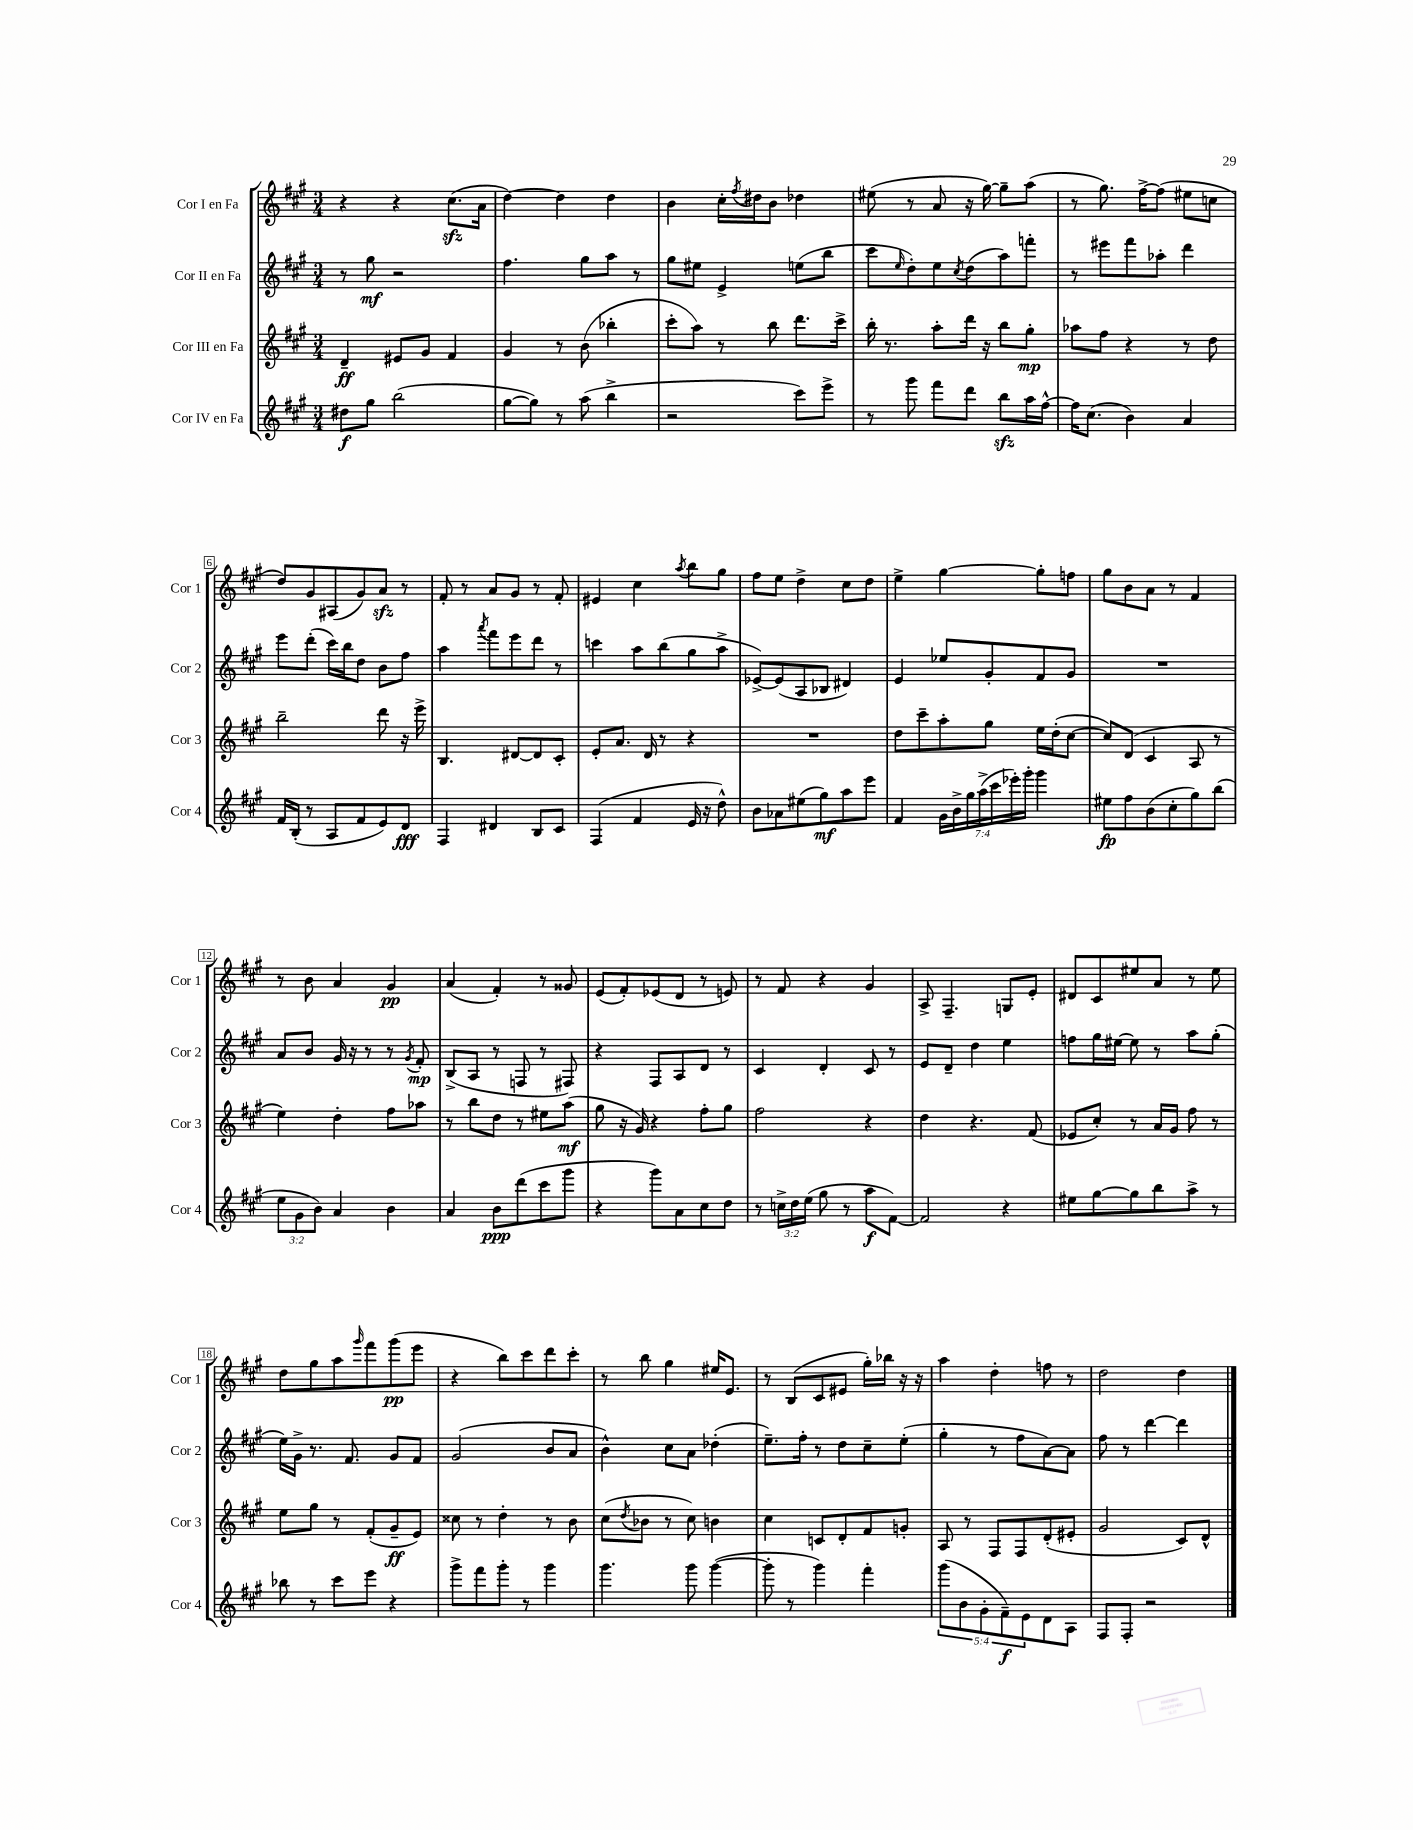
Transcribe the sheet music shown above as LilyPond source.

<<
\new StaffGroup <<
\new Staff = "s0" \with { instrumentName = "Cor I en Fa" shortInstrumentName = "Cor 1" } {
    \clef treble \key a \major \numericTimeSignature \time 3/4
    r4 r4 cis''8.\sfz( a'16 |
    d''4~) d''4 d''4 |
    b'4 cis''16-. \acciaccatura { fis''8 } dis''16 b'8 des''4 |
    eis''8( r8 a'8 r16 gis''16~) gis''8-- a''8( |
    r8 gis''8.) fis''16~-> fis''8( eis''8 c''8 |
    d''8) gis'8 ais8( gis'8) a'8\sfz r8 |
    fis'8-. r8 a'8 gis'8 r8 fis'8-. |
    eis'4 cis''4 \acciaccatura { a''8 } b''8 gis''8 |
    fis''8 e''8 d''4-> cis''8 d''8 |
    e''4-> gis''4~ gis''8-. f''8 |
    gis''8 b'8 a'8 r8 fis'4 |
    r8 b'8 a'4 gis'4\pp |
    a'4( fis'4-.) r8 gisis'8 |
    e'8( fis'8-.) ees'8( d'8 r8 e'8) |
    r8 fis'8 r4 gis'4 |
    a8-> fis4.-- g8 e'8-. |
    dis'8 cis'8 eis''8 a'8 r8 eis''8 |
    d''8 gis''8 a''8 \grace { gis'''16 } fis'''8 gis'''8\pp( e'''8 |
    r4 b''8) cis'''8 d'''8 cis'''8-. |
    r8 b''8 gis''4 eis''16 e'8. |
    r8 b8( cis'8 eis'8 gis''16-.) bes''16 r16 r16 |
    a''4 d''4-. f''8 r8 |
    d''2 d''4 \bar "|." |
}
\new Staff = "s1" \with { instrumentName = "Cor II en Fa" shortInstrumentName = "Cor 2" } {
    \clef treble \key a \major \numericTimeSignature \time 3/4
    r8 gis''8\mf r2 |
    fis''4. gis''8 a''8 r8 |
    gis''8 eis''8 e'4-> e''8( b''8 |
    cis'''8 \grace { e''16 } d''8-.) e''8 \acciaccatura { cis''8 } d''8( a''8) f'''8-. |
    r8 eis'''8 fis'''8 aes''8-. d'''4 |
    e'''8 d'''8-.( cis'''16) b''16 d''8 b'8 fis''8 |
    a''4 \acciaccatura { a'''8 } fis'''8 e'''8 d'''8 r8 |
    c'''4 a''8 b''8( gis''8 a''8-> |
    ees'8~->) ees'8( a8 bes8 dis'4) |
    e'4 ees''8 gis'8-. fis'8 gis'8 |
    R2. |
    a'8 b'8 gis'16 r16 r8 r8 \acciaccatura { gis'8 } fis'8-.\mp |
    b8->( a8 r8 f8 r8 fis8) |
    r4 fis8 a8 d'8 r8 |
    cis'4 d'4-. cis'8 r8 |
    e'8 d'8-- d''4 e''4 |
    f''8 gis''16 eis''16~ eis''8 r8 a''8 gis''8-.( |
    e''16) gis'16-> r8. fis'8. gis'8 fis'8 |
    gis'2( b'8 a'8 |
    b'4-^) cis''8 a'8 des''4-.( |
    e''8.--) fis''16-. r8 d''8 cis''8-- e''8-.( |
    gis''4-. r8 fis''8 a'8~) a'8 |
    fis''8 r8 d'''4~ d'''4 \bar "|." |
}
\new Staff = "s2" \with { instrumentName = "Cor III en Fa" shortInstrumentName = "Cor 3" } {
    \clef treble \key a \major \numericTimeSignature \time 3/4
    d'4--\ff eis'8 gis'8 fis'4 |
    gis'4 r8 b'8( bes''4-. |
    cis'''8-. a''8) r8 b''8 d'''8. cis'''16-> |
    b''16-. r8. a''8-. d'''16 r16 b''8 gis''8-.\mp |
    aes''8 fis''8 r4 r8 d''8 |
    b''2-- d'''8 r16 e'''16-> |
    b4. dis'8~ dis'8 cis'8-. |
    e'8-. a'8. d'16 r8 r4 |
    R2. |
    d''8 cis'''8-- a''8-. gis''8 e''16 d''16-.( cis''8~ |
    cis''8) d'8( cis'4 a8 r8 |
    e''4) d''4-. fis''8 aes''8 |
    r8 b''8 d''8 r8 eis''8 a''8\mf( |
    gis''8 r16 gis'16) r4 fis''8-. gis''8 |
    fis''2 r4 |
    d''4 r4. fis'8( |
    ees'8 cis''8-.) r8 a'16 gis'16 fis''8 r8 |
    e''8 gis''8 r8 fis'8-.( gis'8--\ff e'8) |
    cisis''8 r8 d''4-. r8 b'8 |
    cis''8( \acciaccatura { d''8 } bes'8 r8 cis''8) b'4 |
    cis''4 c'8 d'8-. fis'8 g'8-. |
    a8 r8 fis8 fis8 d'8-.( eis'8-. |
    gis'2 cis'8) d'8-^ \bar "|." |
}
\new Staff = "s3" \with { instrumentName = "Cor IV en Fa" shortInstrumentName = "Cor 4" } {
    \clef treble \key a \major \numericTimeSignature \time 3/4 \override Staff.TupletNumber.text = #tuplet-number::calc-fraction-text
    dis''8\f gis''8 b''2( |
    gis''8~ gis''8) r8 a''8( b''4-> |
    r2 cis'''8) e'''8-> |
    r8 gis'''8 fis'''8 d'''8 b''8\sfz a''16 fis''16~-^ |
    fis''16 cis''8.( b'4) a'4 |
    fis'16 b16-.( r8 a8 fis'8 e'8) d'8\fff |
    fis4 dis'4 b8 cis'8 |
    fis4( fis'4 e'16 r16 d''8-^) |
    b'8 aes'8 eis''8( gis''8\mf) a''8 e'''8 |
    fis'4 \tuplet 7/4 { gis'16 b'16-> gis''16 a''16->( cis'''16 ees'''16-.) gis'''16-. } gis'''4 |
    eis''8\fp fis''8 b'8( cis''8-. gis''8) b''8( |
    \tuplet 3/2 { e''8 gis'8 b'8) } a'4 b'4 |
    a'4 b'8\ppp d'''8( cis'''8 gis'''8 |
    r4 gis'''8) a'8 cis''8 d''8 |
    r8 \tuplet 3/2 { c''16-> d''16 e''16( } gis''8 r8 a''8\f fis'8~) |
    fis'2 r4 |
    eis''8 gis''8~ gis''8 b''8 a''8-> r8 |
    bes''8 r8 cis'''8 e'''8 r4 |
    gis'''8-> fis'''8 gis'''8-. r8 gis'''4 |
    gis'''4. gis'''8 gis'''4~( |
    gis'''8-. r8 gis'''4) fis'''4-. |
    \tuplet 5/4 { gis'''8( b'8 gis'8-. fis'8--\f) e'8 } d'8 a8 |
    fis8 fis8-. r2 \bar "|." |
}
>>
>>
\layout { \context { \Score \override BarNumber.stencil = #(make-stencil-boxer 0.1 0.3 ly:text-interface::print) } }
